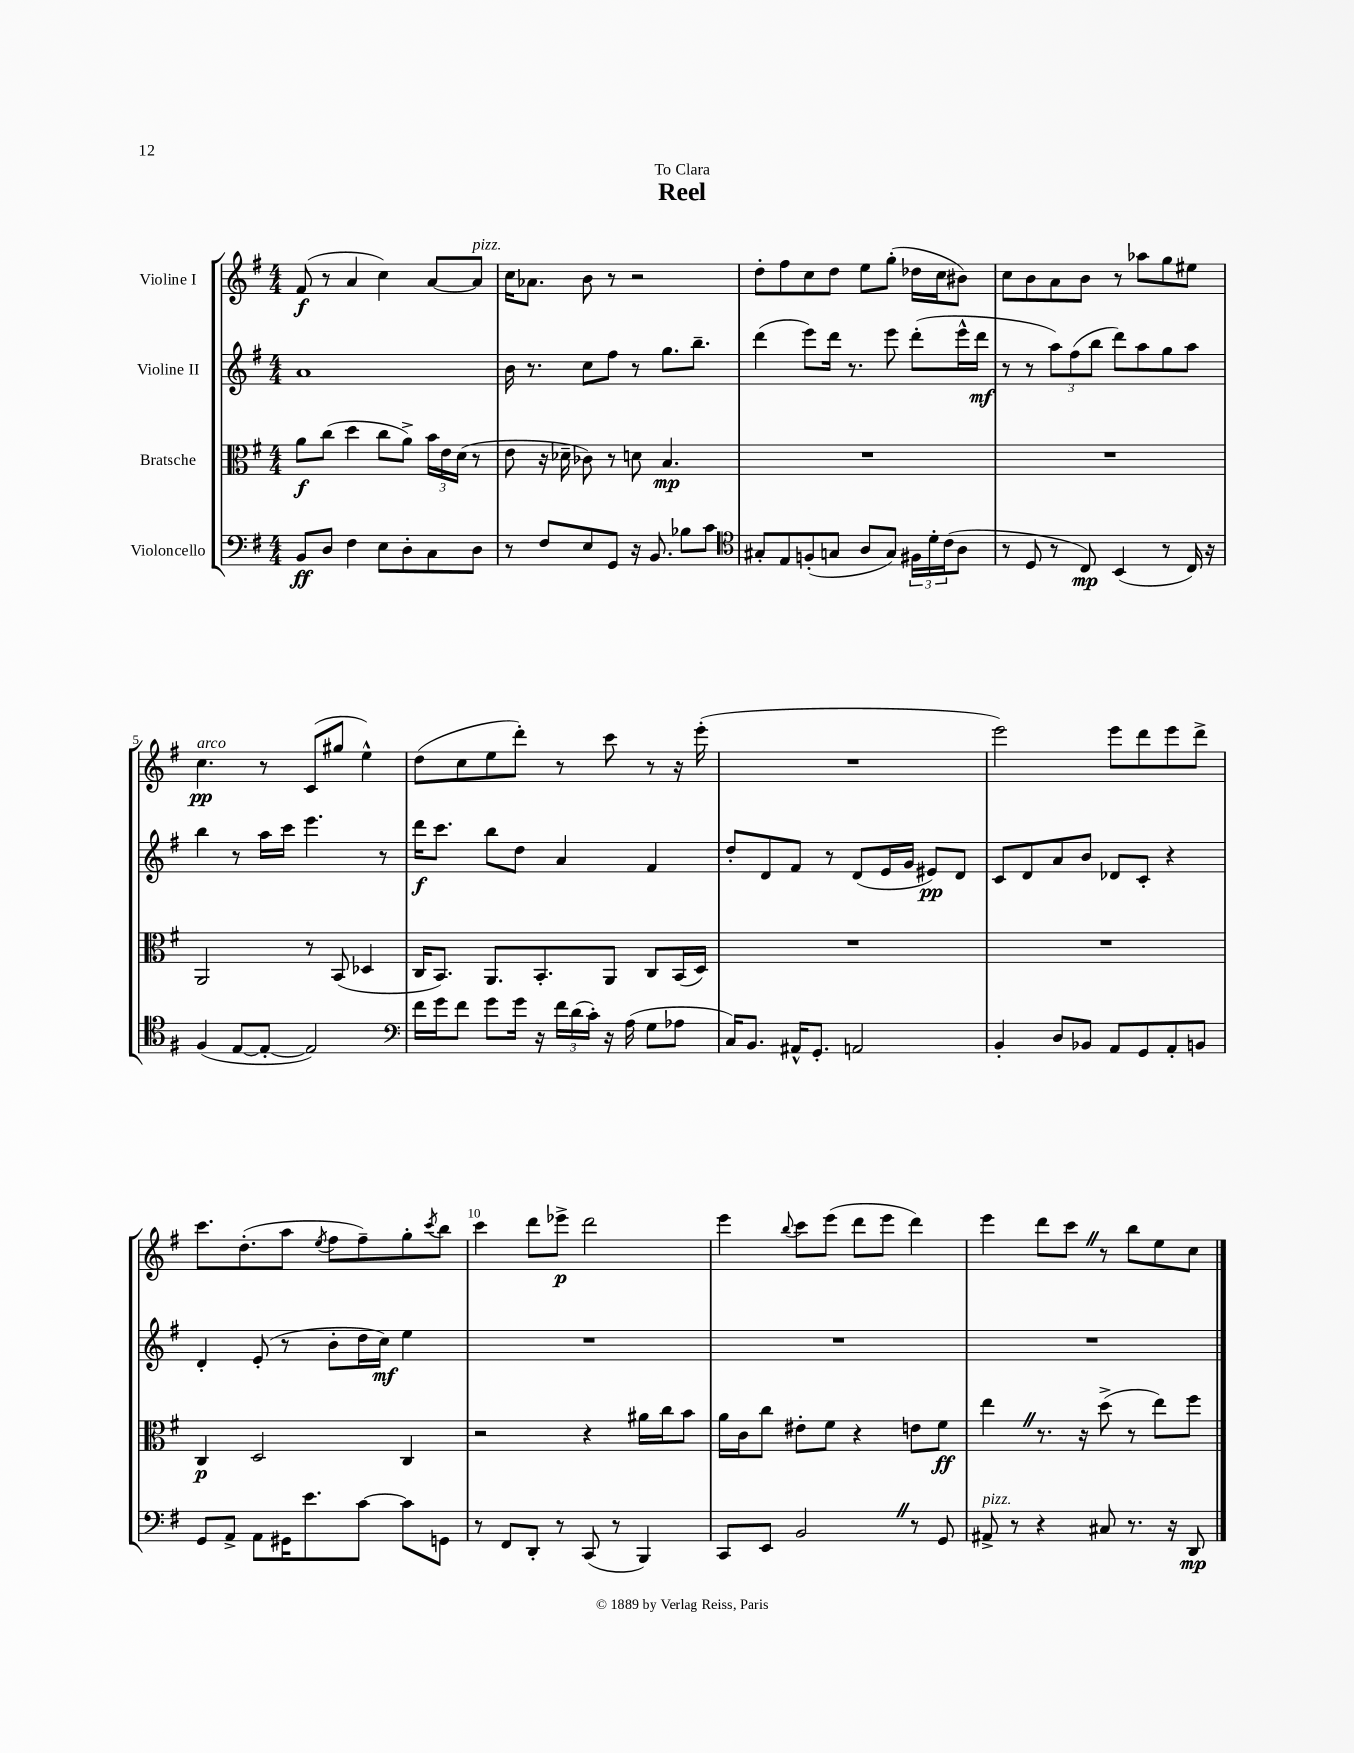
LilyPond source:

\header { title = "Reel" dedication = "To Clara" }
<<
\new StaffGroup <<
\new Staff = "s0" \with { instrumentName = "Violine I" } {
    \clef treble \key g \major \numericTimeSignature \time 4/4
    fis'8\f( r8 a'4 c''4) a'8~ a'8^\markup { \italic "pizz." } |
    c''16 aes'8. b'8 r8 r2 |
    d''8-. fis''8 c''8 d''8 e''8 g''8-.( des''16 c''16 bis'8) |
    c''8 b'8 a'8 b'8 r8 aes''8 g''8 eis''8 |
    c''4.\pp^\markup { \italic "arco" } r8 c'8( gis''8 e''4-^) |
    d''8( c''8 e''8 d'''8-.) r8 c'''8 r8 r16 e'''16-.( |
    R1 |
    e'''2) e'''8 d'''8 e'''8 d'''8-> |
    c'''8. d''8.-.( a''8 \acciaccatura { e''8 } fis''8 fis''8--) g''8-. \acciaccatura { c'''8 } b''8 |
    c'''4 d'''8 ees'''8->\p d'''2 |
    e'''4 \appoggiatura { b''8 } c'''8 e'''8( d'''8 e'''8 d'''4) |
    e'''4 d'''8 c'''8 \once \override BreathingSign.text = \markup { \musicglyph "scripts.caesura.straight" } \breathe r8 b''8 e''8 c''8 \bar "|." |
}
\new Staff = "s1" \with { instrumentName = "Violine II" } {
    \clef treble \key g \major \numericTimeSignature \time 4/4
    a'1 |
    b'16 r8. c''8 fis''8 r8 g''8. b''8.-- |
    d'''4( e'''8) d'''16 r8. e'''8 d'''8-.( e'''16-^ d'''16\mf |
    r8 r8 \tuplet 3/2 { a''8) fis''8( b''8 } d'''8) a''8 g''8 a''8 |
    b''4 r8 a''16 c'''16 e'''4. r8 |
    d'''16\f c'''8. b''8 d''8 a'4 fis'4 |
    d''8-. d'8 fis'8 r8 d'8( e'16 g'16 eis'8\pp) d'8 |
    c'8 d'8 a'8 b'8 des'8 c'8-. r4 |
    d'4-. e'8-.( r8 b'8-. d''16 c''16\mf) e''4 |
    R1 |
    R1 |
    R1 \bar "|." |
}
\new Staff = "s2" \with { instrumentName = "Bratsche" } {
    \clef alto \key g \major \numericTimeSignature \time 4/4
    a'8\f c''8( d''4 c''8 a'8->) \tuplet 3/2 { b'16 e'16 d'16( } r8 |
    e'8 r16 des'16-- ces'8) r8 d'8 b4.\mp |
    R1 |
    R1 |
    a,2 r8 b,8( des4 |
    c16 b,8.) a,8. b,8.-. a,8 c8 b,16( d16) |
    R1 |
    R1 |
    c4\p d2 c4 |
    r2 r4 ais'16 c''16 b'8 |
    a'16 c'16 c''8 eis'8-. fis'8 r4 e'8 fis'8\ff |
    e''4 \once \override BreathingSign.text = \markup { \musicglyph "scripts.caesura.straight" } \breathe r8. r16 d''8->( r8 e''8) fis''8 \bar "|." |
}
\new Staff = "s3" \with { instrumentName = "Violoncello" } {
    \clef bass \key g \major \numericTimeSignature \time 4/4
    b,8\ff d8 fis4 e8 d8-. c8 d8 |
    r8 fis8 e8 g,8 r16 b,8. bes8 c'8 |
    \clef tenor gis8-. e8 f8-.( g8 a8 g8) \tuplet 3/2 { fis16 d'16-. c'16( } a8 |
    r8 d8 r8 c8\mp) b,4( r8 c16) r16 |
    fis4( e8~ e8~-. e2) |
    \clef bass fis'16 g'16 fis'8 g'8 g'16 r16 \tuplet 3/2 { fis'16 d'16( c'16-.) } r16 a16( g8 aes8 |
    c16) b,8. ais,16-^ g,8.-. a,2 |
    b,4-. d8 bes,8 a,8 g,8 a,8-. b,8 |
    g,8 a,8-> a,8 gis,16 e'8. c'8~ c'8 g,8 |
    r8 fis,8 d,8-. r8 c,8( r8 b,,4) |
    c,8 e,8 b,2 \once \override BreathingSign.text = \markup { \musicglyph "scripts.caesura.straight" } \breathe r8 g,8 |
    ais,8->^\markup { \italic "pizz." } r8 r4 cis8 r8. r16 d,8\mp \bar "|." |
}
>>
>>
\layout { \context { \Score \override BarNumber.break-visibility = ##(#f #t #t) barNumberVisibility = #(every-nth-bar-number-visible 5) } }
